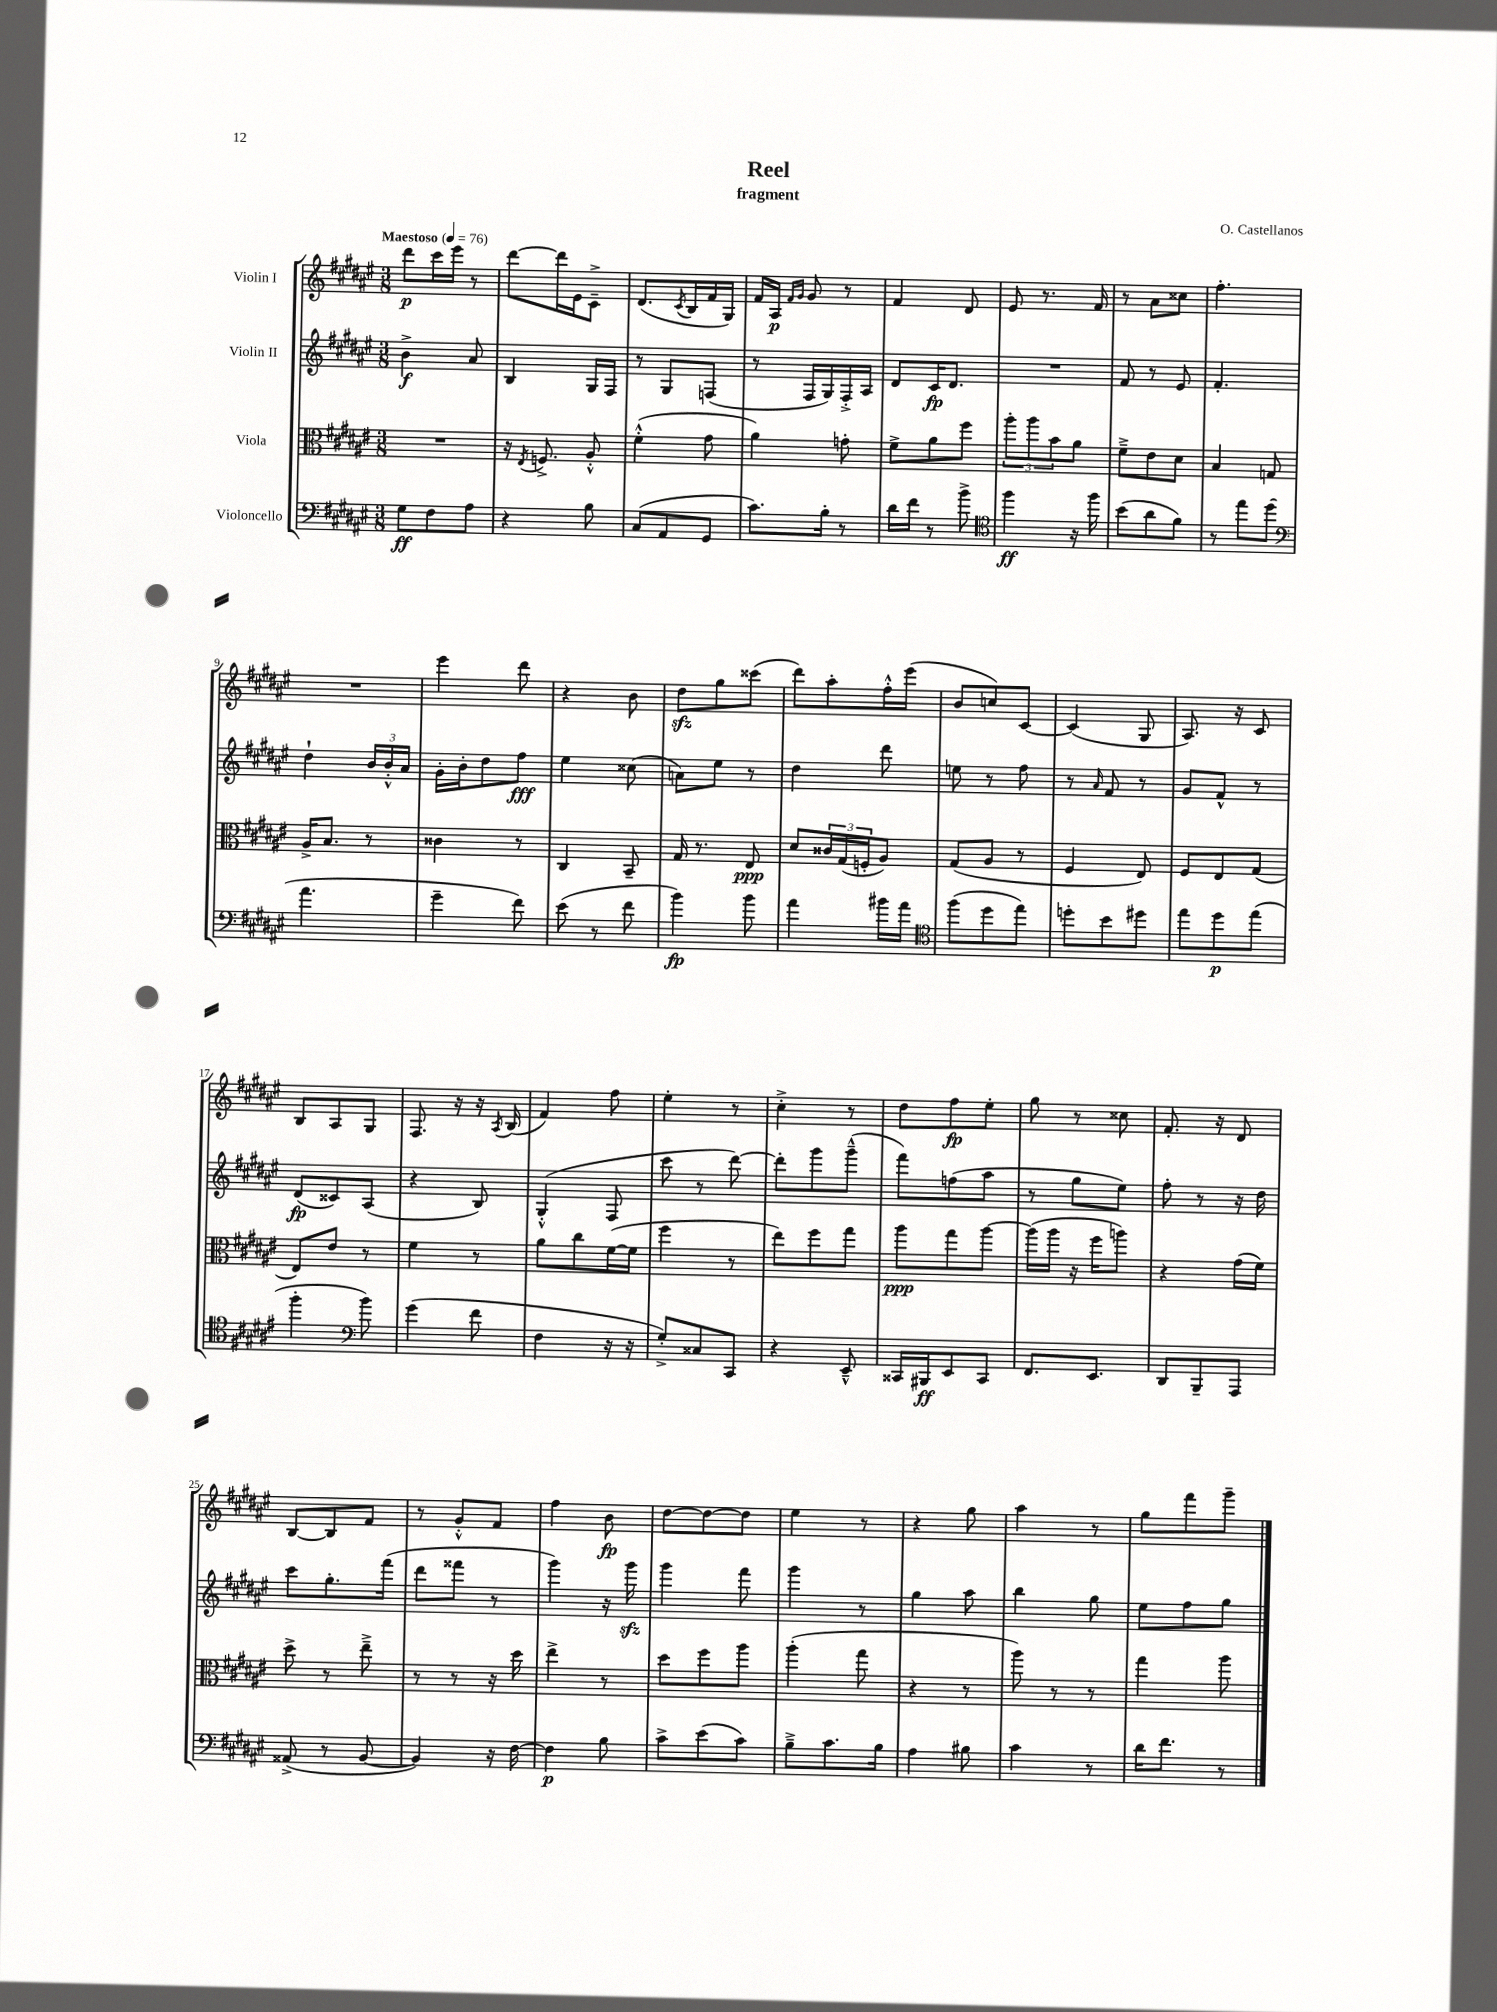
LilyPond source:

\header { title = "Reel" composer = "O. Castellanos" subtitle = "fragment" }
<<
\new StaffGroup <<
\new Staff = "s0" \with { instrumentName = "Violin I" } {
    \clef treble \key fis \major \numericTimeSignature \time 3/8 \tempo "Maestoso" 4 = 76
    dis'''8\p cis'''16 eis'''16 r8 |
    dis'''8~ dis'''16 eis'16 cis'8---> |
    dis'8.( \acciaccatura { cis'8 } b16 fis'16 gis16) |
    fis'16 ais16\p \grace { fis'16 gis'16 } gis'8 r8 |
    fis'4 dis'8 |
    eis'8 r8. fis'16 |
    r8 ais'8 cisis''8 |
    fis''4.-. |
    R4. |
    eis'''4 dis'''8 |
    r4 b'8 |
    dis''8\sfz gis''8 cisis'''8( |
    dis'''8) ais''8-. fis''16-.-^ eis'''16( |
    b'8 c''8) cis'8~ |
    cis'4( gis8 |
    ais8.) r16 cis'8 |
    b8 ais8 gis8 |
    fis8. r16 r16 \acciaccatura { ais8 } b16( |
    fis'4) fis''8 |
    eis''4-. r8 |
    cis''4-.-> r8 |
    dis''8 fis''8\fp eis''8-. |
    gis''8 r8 cisis''8 |
    fis'8.-. r16 dis'8 |
    b8~ b8 fis'8 |
    r8 gis'8-.-^ fis'8 |
    fis''4 b'8\fp |
    dis''8~ dis''8~ dis''8 |
    eis''4 r8 |
    r4 gis''8 |
    ais''4 r8 |
    gis''8 fis'''8 gis'''8-- \bar "|." |
}
\new Staff = "s1" \with { instrumentName = "Violin II" } {
    \clef treble \key fis \major \numericTimeSignature \time 3/8
    b'4->\f ais'8 |
    b4 gis16 fis16 |
    r8 gis8 f8( |
    r8 fis16 gis16) fis16-.-> ais16 |
    dis'8 cis'16\fp dis'8. |
    R4. |
    fis'8 r8 eis'8 |
    fis'4.-. |
    dis''4-! \tuplet 3/2 { b'16 b'16-.-^ ais'16 } |
    gis'16-. b'16-. dis''8 fis''8\fff |
    eis''4 cisis''8( |
    a'8) eis''8 r8 |
    dis''4 dis'''8 |
    e''8 r8 fis''8 |
    r8 \grace { ais'16 } fis'8 r8 |
    gis'8 fis'8-^ r8 |
    dis'8\fp( cisis'8) ais8( |
    r4 b8) |
    gis4-.-^( fis8 |
    cis'''8 r8 dis'''8~) |
    dis'''8-. gis'''8 gis'''8---^( |
    fis'''8) f''8( ais''8 |
    r8 gis''8 eis''8) |
    fis''8-. r8 r16 dis''16 |
    cis'''8 gis''8.-. fis'''16( |
    dis'''8 fisis'''8 r8 |
    gis'''4) r16 gis'''16\sfz |
    gis'''4 fis'''8 |
    gis'''4 r8 |
    gis''4 ais''8 |
    b''4 gis''8 |
    eis''8 fis''8 gis''8 \bar "|." |
}
\new Staff = "s2" \with { instrumentName = "Viola" } {
    \clef alto \key fis \major \numericTimeSignature \time 3/8
    R4. |
    r16 \acciaccatura { eis8 } f8.-> ais8-.-^ |
    fis'4-.-^( gis'8 |
    ais'4) g'8-. |
    fis'8-> ais'8 fis''8 |
    \tuplet 3/2 { ais''8-. ais''8 b'8 } ais'8 |
    fis'8---> eis'8 dis'8 |
    b4 g8 |
    ais16-> b8. r8 |
    cisis'4 r8 |
    cis4 b,8-- |
    gis16 r8. eis8\ppp |
    dis'8 \tuplet 3/2 { cisis'16 gis16( f16-. } ais8) |
    gis8( ais8 r8 |
    fis4 eis8) |
    fis8 eis8 gis8( |
    eis8) eis'8 r8 |
    fis'4 r8 |
    ais'8 cis''8 fis'16~( fis'16 |
    fis''4 r8 |
    eis''8) fis''8 gis''8 |
    ais''8\ppp gis''8 ais''8~ |
    ais''16( ais''16 r16 fis''16 a''8) |
    r4 gis'16( fis'16) |
    dis''8-> r8 eis''8---> |
    r8 r8 r16 dis''16 |
    eis''4-> r8 |
    dis''8 fis''8 ais''8 |
    ais''4-.( gis''8 |
    r4 r8 |
    ais''8) r8 r8 |
    gis''4 ais''8 \bar "|." |
}
\new Staff = "s3" \with { instrumentName = "Violoncello" } {
    \clef bass \key fis \major \numericTimeSignature \time 3/8
    gis8\ff fis8 ais8 |
    r4 b8 |
    cis8( ais,8 gis,8 |
    cis'8.) b16-. r8 |
    dis'16 fis'16 r8 b'8-> |
    \clef tenor fis''4\ff r16 fis''16 |
    b'8( ais'8 fis'8) |
    r8 eis''8 dis''8( |
    \clef bass ais'4. |
    gis'4-- fis'8) |
    eis'8( r8 fis'8 |
    b'4\fp) b'8 |
    ais'4 bis'16 ais'16 |
    \clef tenor fis''8( dis''8 eis''8) |
    d''8-. b'8 dis''8 |
    eis''8 dis''8\p eis''8( |
    fis''4-. \clef bass b'8) |
    gis'4( fis'8 |
    fis4 r16 r16 |
    gis8-.->) cisis8 cis,8 |
    r4 eis,8---^ |
    cisis,16 bis,,16\ff eis,8 cisis,8 |
    fis,8. eis,8. |
    dis,8 b,,8-- ais,,8 |
    aisis,8->( r8 b,8~ |
    b,4) r16 fis16~ |
    fis4\p b8 |
    cis'8-> eis'8( cis'8) |
    b8---> cis'8. b16 |
    ais4 bis8 |
    cis'4 r8 |
    dis'16 fis'8. r8 \bar "|." |
}
>>
>>
